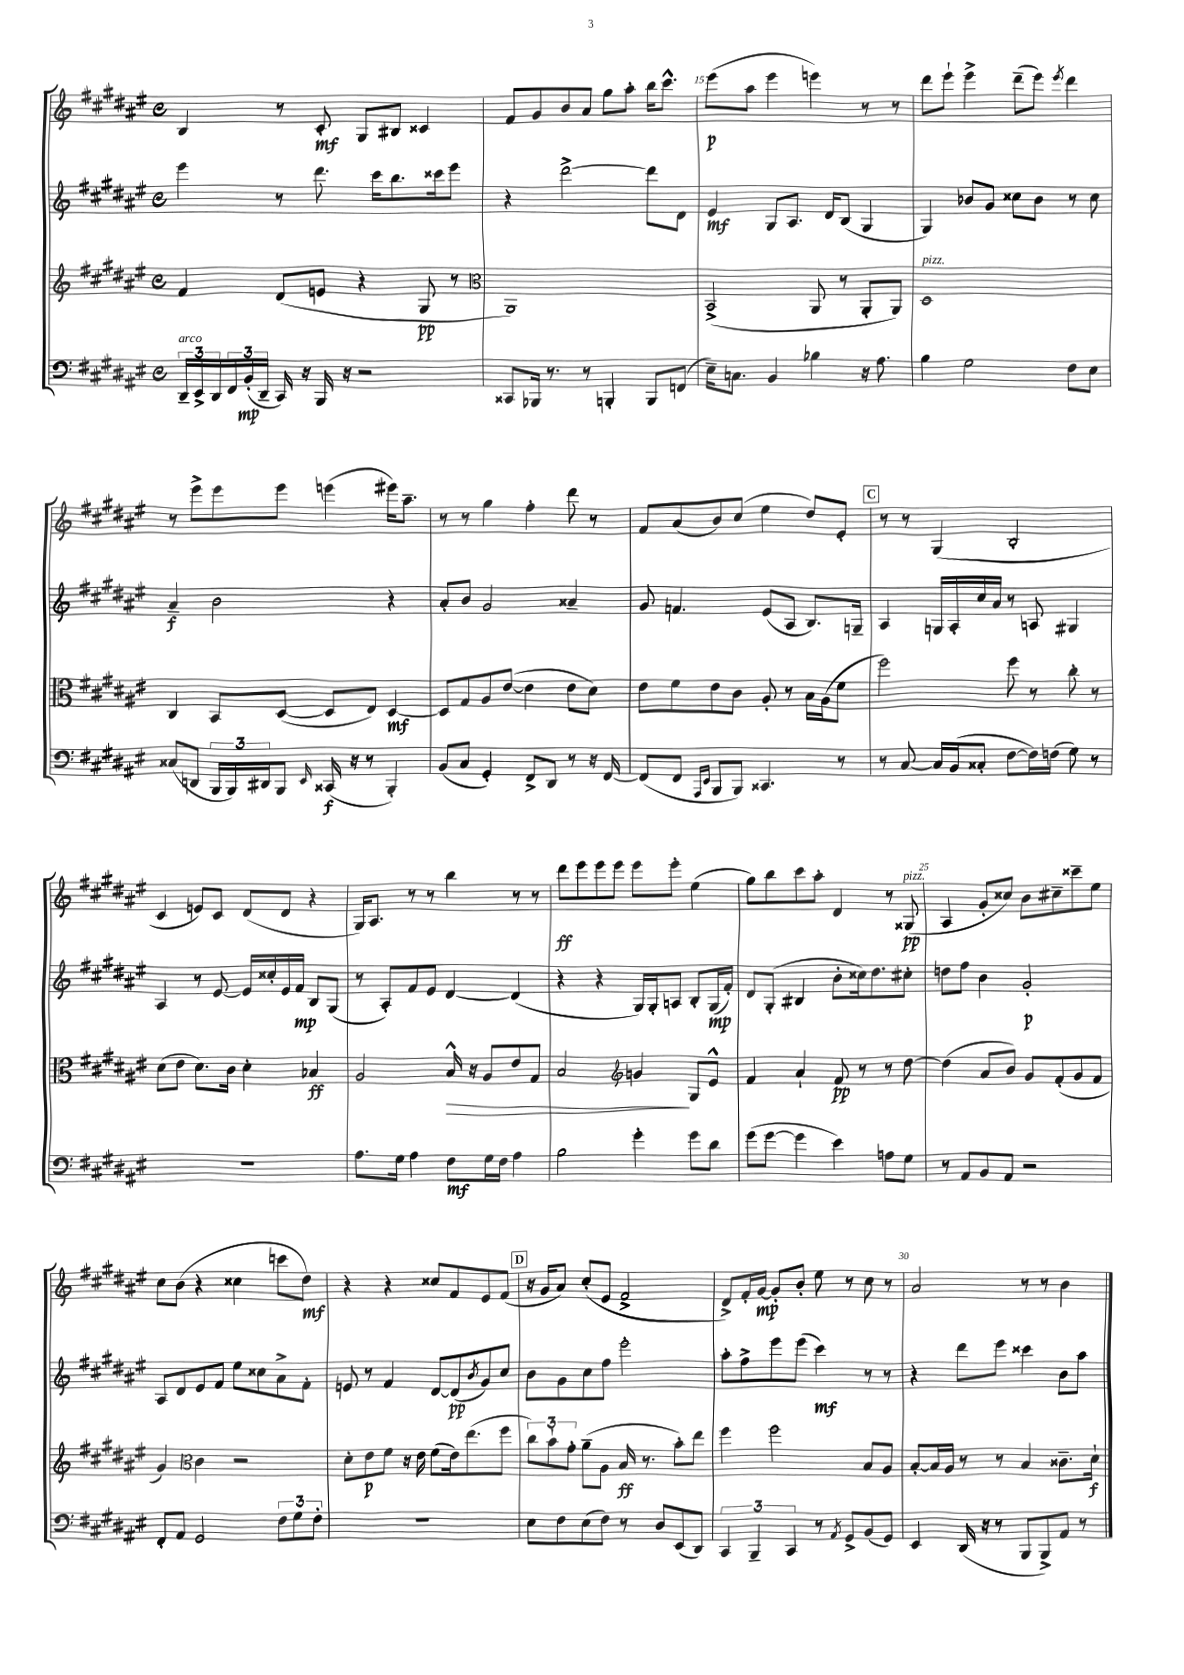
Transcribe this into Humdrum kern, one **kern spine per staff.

**kern	**dynam	**kern	**dynam	**kern	**dynam	**kern	**dynam
*part4	*part4	*part3	*part3	*part2	*part2	*part1	*part1
*staff4	*staff4	*staff3	*staff3	*staff2	*staff2	*staff1	*staff1
*clefF4	*	*clefG2	*	*clefG2	*	*clefG2	*
*k[f#c#g#d#a#e#]	*	*k[f#c#g#d#a#e#]	*	*k[f#c#g#d#a#e#]	*	*k[f#c#g#d#a#e#]	*
*M4/4	*	*M4/4	*	*M4/4	*	*M4/4	*
*met(c)	*	*met(c)	*	*met(c)	*	*met(c)	*
=13	=13	=13	=13	=13	=13	=13	=13
!LO:TX:a:i:t=arco	!	!	!	!	!	!	!
24DD#~/LL	.	4f#/	.	4eee#\	.	4B/	.
24EE#^/	.	.	.	.	.	.	.
24DD#/	.	.	.	.	.	.	.
24FF#/	.	.	.	.	.	.	.
(24BB'/	mp	.	.	.	.	.	.
24DD#~/JJ	.	.	.	.	.	.	.
16CC#/)	.	(8d#/L	.	8r	.	8r	.
16r	.	.	.	.	.	.	.
16BBB/	.	8en/J	.	8.ddd#\	.	8c#'/	mf
16r	.	.	.	.	.	.	.
2r	.	4r	.	.	.	8G#/L	.
.	.	.	.	16ccc#\KL	.	.	.
.	.	.	.	8.bb\	.	8B#X/J	.
.	.	8G#/	pp	.	.	4c##X/	.
.	.	.	.	16ccc##X\k	.	.	.
.	.	8r	.	8eee#\J	.	.	.
=14	=14	=14	=14	=14	=14	=14	=14
*	*	*clefC3	*	*	*	*	*
8CC##X/L	.	1AA#)	.	4r	.	8f#/L	.
16BBB-X/Jk	.	.	.	.	.	8g#/	.
8.r	.	.	.	.	.	.	.
.	.	.	.	[2ddd#^\	.	8b/	.
8r	.	.	.	.	.	8a#/J	.
4BBBn'/	.	.	.	.	.	8gg#\L	.
.	.	.	.	.	.	8aa#'\J	.
8BBB/L	.	.	.	8ddd#\L]	.	16bb\KL	.
.	.	.	.	.	.	8.ccc#^^\J	.
(8FFn/J	.	.	.	8d#\J	.	.	.
=15	=15	=15	=15	=15	=15	=15	=15
16E#~\KL)	.	(2BB^/	.	4e#/	mf	(8eee#\L	p
8.Cn\J	.	.	.	.	.	.	.
.	.	.	.	.	.	8aa#\J	.
4BB/	.	.	.	8G#/L	.	4eee#\	.
.	.	.	.	8.A#/J	.	.	.
4B-X\	.	8AA#/	.	.	.	4eeen\)	.
.	.	.	.	16d#/KL	.	.	.
.	.	8r	.	(8B/J	.	.	.
16r	.	8AA#'/L	.	4G#/	.	8r	.
8.A#\	.	.	.	.	.	.	.
.	.	8AA#/J)	.	.	.	8r	.
=16	=16	=16	=16	=16	=16	=16	=16
!	!	!LO:TX:a:i:t=pizz.	!	!	!	!	!
4B\	.	1D#	.	4G#/)	.	8ddd#\L	.
.	.	.	.	.	.	8eee#`\J	.
2G#\	.	.	.	8b-X/L	.	4eee#^\	.
.	.	.	.	8g#/J	.	.	.
.	.	.	.	8cc##X\L	.	(8ddd#~\L	.
.	.	.	.	8b-\J	.	8eee#\J)	.
.	.	.	.	.	.	8qeee#/	.
8F#\L	.	.	.	8r	.	4ddd#\	.
8E#\J	.	.	.	8cc##\	.	.	.
!!LO:LB:g=z
=17	=17	=17	=17	=17	=17	=17	=17
(8C##X/L	.	4C#/	.	4a#~/	f	8r	.
8DDn/J	.	.	.	.	.	8eee#^\L	.
24BBB/LL	.	8BB/L	.	2b\	.	8eee#\	.
24BBB/)	.	.	.	.	.	.	.
24DD#X/J	.	.	.	.	.	.	.
8BBB/J	.	([8D#/J	.	.	.	8eee#\J	.
16qqEE#/	.	.	.	.	.	.	.
(16CC##X/	f	8D#/L]	.	.	.	(4eeen\	.
16r	.	.	.	.	.	.	.
8r	.	8E#/J)	.	.	.	.	.
4BBB'/)	.	[4D#/	mf	4r	.	16eee#X\KL)	.
.	.	.	.	.	.	8.aa#~\J	.
=18	=18	=18	=18	=18	=18	=18	=18
(8BB/L	.	8D#/L]	.	8a#'/L	.	8r	.
8C#/J	.	8G#/	.	8b/J	.	8r	.
4GG#'/)	.	8A#/	.	2g#/	.	4gg#\	.
.	.	([8e#/J	.	.	.	.	.
8FF#^/L	.	4e#\]	.	.	.	4ff#'\	.
8DD#/J	.	.	.	.	.	.	.
8r	.	8e#\L	.	4a##X~/	.	8ddd#\	.
16r	.	8d#\J)	.	.	.	8r	.
[16FF#/	.	.	.	.	.	.	.
=19	=19	=19	=19	=19	=19	=19	=19
(8FF#/L]	.	8e#\L	.	8g#/	.	8f#/L	.
8FF#/J	.	8f#\	.	4.fn/	.	(8a#/	.
16qqAAA#/LL	.	.	.	.	.	.	.
16qqEE#/JJ	.	.	.	.	.	.	.
8BBB/L	.	8e#\	.	.	.	8b/)	.
8BBB/J)	.	8c#\J	.	.	.	(8cc#/J	.
4.CC##X/	.	8A#'/	.	(8e#/L	.	4ee#\	.
.	.	8r	.	8A#/J	.	.	.
.	.	16B\LL	.	8.B/L)	.	8dd#/L)	.
.	.	(16A#\J	.	.	.	.	.
8r	.	8f#\J	.	.	.	8e#'/J	.
.	.	.	.	16Gn~/Jk	.	.	.
!!LO:REH:place=s1:t=C
=20	=20	=20	=20	=20	=20	=20	=20
8r	.	2ff#\)	.	4A#/	.	8r	.
[8C#/	.	.	.	.	.	8r	.
16C#/LL]	.	.	.	16Gn/LL	.	(4G#/	.
(16BB/J	.	.	.	16A#'/	.	.	.
8C##X'/J	.	.	.	16cc#/	.	.	.
.	.	.	.	16a#/JJ	.	.	.
[8F#\L	.	8ff#\	.	8r	.	2B'/	.
16F#\L])	.	8r	.	8An/	.	.	.
(16Fn\JJ	.	.	.	.	.	.	.
8G#\)	.	8cc#'\	.	4G#X/	.	.	.
8r	.	8r	.	.	.	.	.
!!LO:LB:g=z
=21	=21	=21	=21	=21	=21	=21	=21
1r	.	(8d#\L	.	4A#/	.	4c#/	.
.	.	8e#\J	.	.	.	.	.
.	.	8.d#\L)	.	8r	.	8en/L)	.
.	.	.	.	[8e#/	.	8c#/J	.
.	.	16c#\Jk	.	.	.	.	.
.	.	4d#'\	.	16e#/LL]	.	(8d#/L	.
.	.	.	.	16cc##X'/	.	.	.
.	.	.	.	16e#/	.	8d#/J	.
.	.	.	.	16f#/JJ	mp	.	.
.	.	4B-X/	ff	8B/L	.	4r	.
.	.	.	.	(8G#/J	.	.	.
=22	=22	=22	=22	=22	=22	=22	=22
8.A#\L	.	2A#/	.	8r	.	16G#/KL)	.
.	.	.	.	.	.	8.A#/J	.
.	.	.	.	8A#'/L)	.	.	.
16G#\Jk	.	.	.	.	.	.	.
4A#\	.	.	.	8f#/	.	8r	.
.	.	.	.	8e#/J	.	8r	.
!	!	!	!LO:HP:b	!	!	!	!
8F#\L	mf	16B^^/	>	[4d#/	.	4bb\	.
.	.	16r	.	.	.	.	.
16G#\L	.	8A#/L	.	.	.	.	.
16F#\JJ	.	.	.	.	.	.	.
4A#\	.	8e#/	.	(4d#/]	.	8r	.
.	.	8G#/J	.	.	.	8r	.
=23	=23	=23	=23	=23	=23	=23	=23
2B\	.	2B/	.	4r	.	8ddd#\L	ff
.	.	.	.	.	.	8eee#\	.
.	.	.	.	4r	.	8eee#\	.
.	.	.	.	.	.	8eee#\J	.
*	*	*clefG2	*	*	*	*	*
4g#'\	.	4gn/	.	16G#/LL)	.	8eee#\L	.
.	.	.	.	16G#'/J	.	.	.
.	.	.	.	8An/J	.	8eee#'\J	.
8g#\L	.	8G#/L	]	8B'/L	.	(4ee#\	.
8d#\J	.	8e#^^/J	.	(16G#/L	mp	.	.
.	.	.	.	16f#'/JJ)	.	.	.
=24	=24	=24	=24	=24	=24	=24	=24
(8g#\L	.	4f#/	.	8d#/L	.	8gg#\L)	.
[8g#\J	.	.	.	(8G#'/J	.	8bb\	.
4g#\]	.	4a#`/	.	4B#X/	.	8ccc#\	.
.	.	.	.	.	.	8aa#'\J	.
4e#\)	.	8f#/	pp	8b'\L	.	4d#/	.
.	.	8r	.	16cc##X\k)	.	.	.
.	.	.	.	8.dd#\	.	.	.
8An\L	.	8r	.	.	.	8r	.
!	!	!	!	!	!	!LO:TX:a:i:t=pizz.	!
8G#\J	.	[8dd#\	.	8cc#X'\J	.	(8G##X/	pp
=25	=25	=25	=25	=25	=25	=25	=25
8r	.	(4dd#\]	.	8ddn\L	.	4A#/	.
8AA#/L	.	.	.	8ff#\J	.	.	.
8BB/	.	8a#/L	.	4b\	.	8g#'/L	.
8AA#/J	.	8b/J)	.	.	.	8cc##X/J)	.
2r	.	8g#/L	.	2g#'/	p	8b\L	.
.	.	(8f#'/	.	.	.	8cc#X~\	.
.	.	8g#/	.	.	.	8ccc##X~\	.
.	.	8f#/J	.	.	.	8ee#\J	.
!!LO:LB:g=z
=26	=26	=26	=26	=26	=26	=26	=26
8FF#'/L	.	4g#/)	.	8A#/L	.	8cc#\L	.
8AA#/J	.	.	.	8d#/	.	(8b\J	.
*	*	*clefC3	*	*	*	*	*
2GG#/	.	4c#\	.	8e#/	.	4r	.
.	.	.	.	8f#/J	.	.	.
.	.	2r	.	8ee#\L	.	4cc##X\	.
.	.	.	.	8cc##X\	.	.	.
12F#\L	.	.	.	8a#^\	.	8cccn\L	.
12G#\	.	.	.	.	.	.	.
.	.	.	.	8f#'\J	.	8dd#\J)	mf
12F#'\J	.	.	.	.	.	.	.
=27	=27	=27	=27	=27	=27	=27	=27
1r	.	8d#'\L	.	8en/	.	4r	.
.	.	8e#\	p	8r	.	.	.
.	.	8f#\J	.	4f#/	.	4r	.
.	.	16r	.	.	.	.	.
.	.	16e#\	.	.	.	.	.
.	.	(8f#\L	.	[8d#/L	.	8cc##X/L	.
.	.	16e#\k)	.	(8d#/]	pp	8f#/	.
.	.	(8.ee#\	.	.	.	.	.
.	.	.	.	8qb/	.	.	.
.	.	.	.	8g#/)	.	8e#/	.
.	.	8ff#\J	.	8cc#/J	.	(8f#/J	.
!!LO:REH:place=s1:t=D
=28	=28	=28	=28	=28	=28	=28	=28
8E#\L	.	12cc#\L)	.	8b\L	.	16r	.
.	.	.	.	.	.	16g#/KL	.
.	.	12b`\	.	.	.	.	.
8F#\	.	.	.	8g#\	.	8a#/J)	.
.	.	12g#'\J	.	.	.	.	.
(8E#\	.	(8a#~\L	.	8cc#\	.	(8cc#'/L	.
8F#\J)	.	8A#\J	.	8ff#\J	.	8e#/J	.
8r	.	16B/	ff	2eee#'\	.	2f#^/	.
.	.	8.r	.	.	.	.	.
8D#/L	.	.	.	.	.	.	.
(8EE#/	.	8b'\L)	.	.	.	.	.
8DD#/J)	.	8ee#\J	.	.	.	.	.
=29	=29	=29	=29	=29	=29	=29	=29
6CC#/	.	4ff#\	.	8aa#'\L	.	8d#^/L)	.
.	.	.	.	8ff#^\	.	16f#'/L	.
6BBB~/	.	.	.	.	.	.	.
.	.	.	.	.	.	[16g#/JJ	mp
.	.	2ff#\	.	8eee#\	.	8g#'/L]	.
6CC#/	.	.	.	.	.	.	.
.	.	.	.	(8eee#\J	.	8b'/J	.
8r	.	.	.	4ccc#\)	mf	8ee#\	.
8qAA#/	.	.	.	.	.	.	.
8GG#^/L	.	.	.	.	.	8r	.
(8BB/	.	8B/L	.	8r	.	8cc#\	.
8GG#/J)	.	8A#/J	.	8r	.	8r	.
=30	=30	=30	=30	=30	=30	=30	=30
4EE#/	.	[8B'/L	.	4r	.	2a#/	.
.	.	16B/L]	.	.	.	.	.
.	.	16A#/JJ	.	.	.	.	.
(16DD#/	.	8r	.	8ddd#\L	.	.	.
16r	.	.	.	.	.	.	.
8r	.	8r	.	8eee#\J	.	.	.
8BBB/L	.	4B/	.	4ccc##X\	.	8r	.
8BBB^/)	.	.	.	.	.	8r	.
8AA#/J	.	8.c##X~\L	.	8b\L	.	4b\	.
8r	.	.	.	8aa#\J	.	.	.
.	.	16d#`\Jk	f	.	.	.	.
==	==	==	==	==	==	==	==
*-	*-	*-	*-	*-	*-	*-	*-
